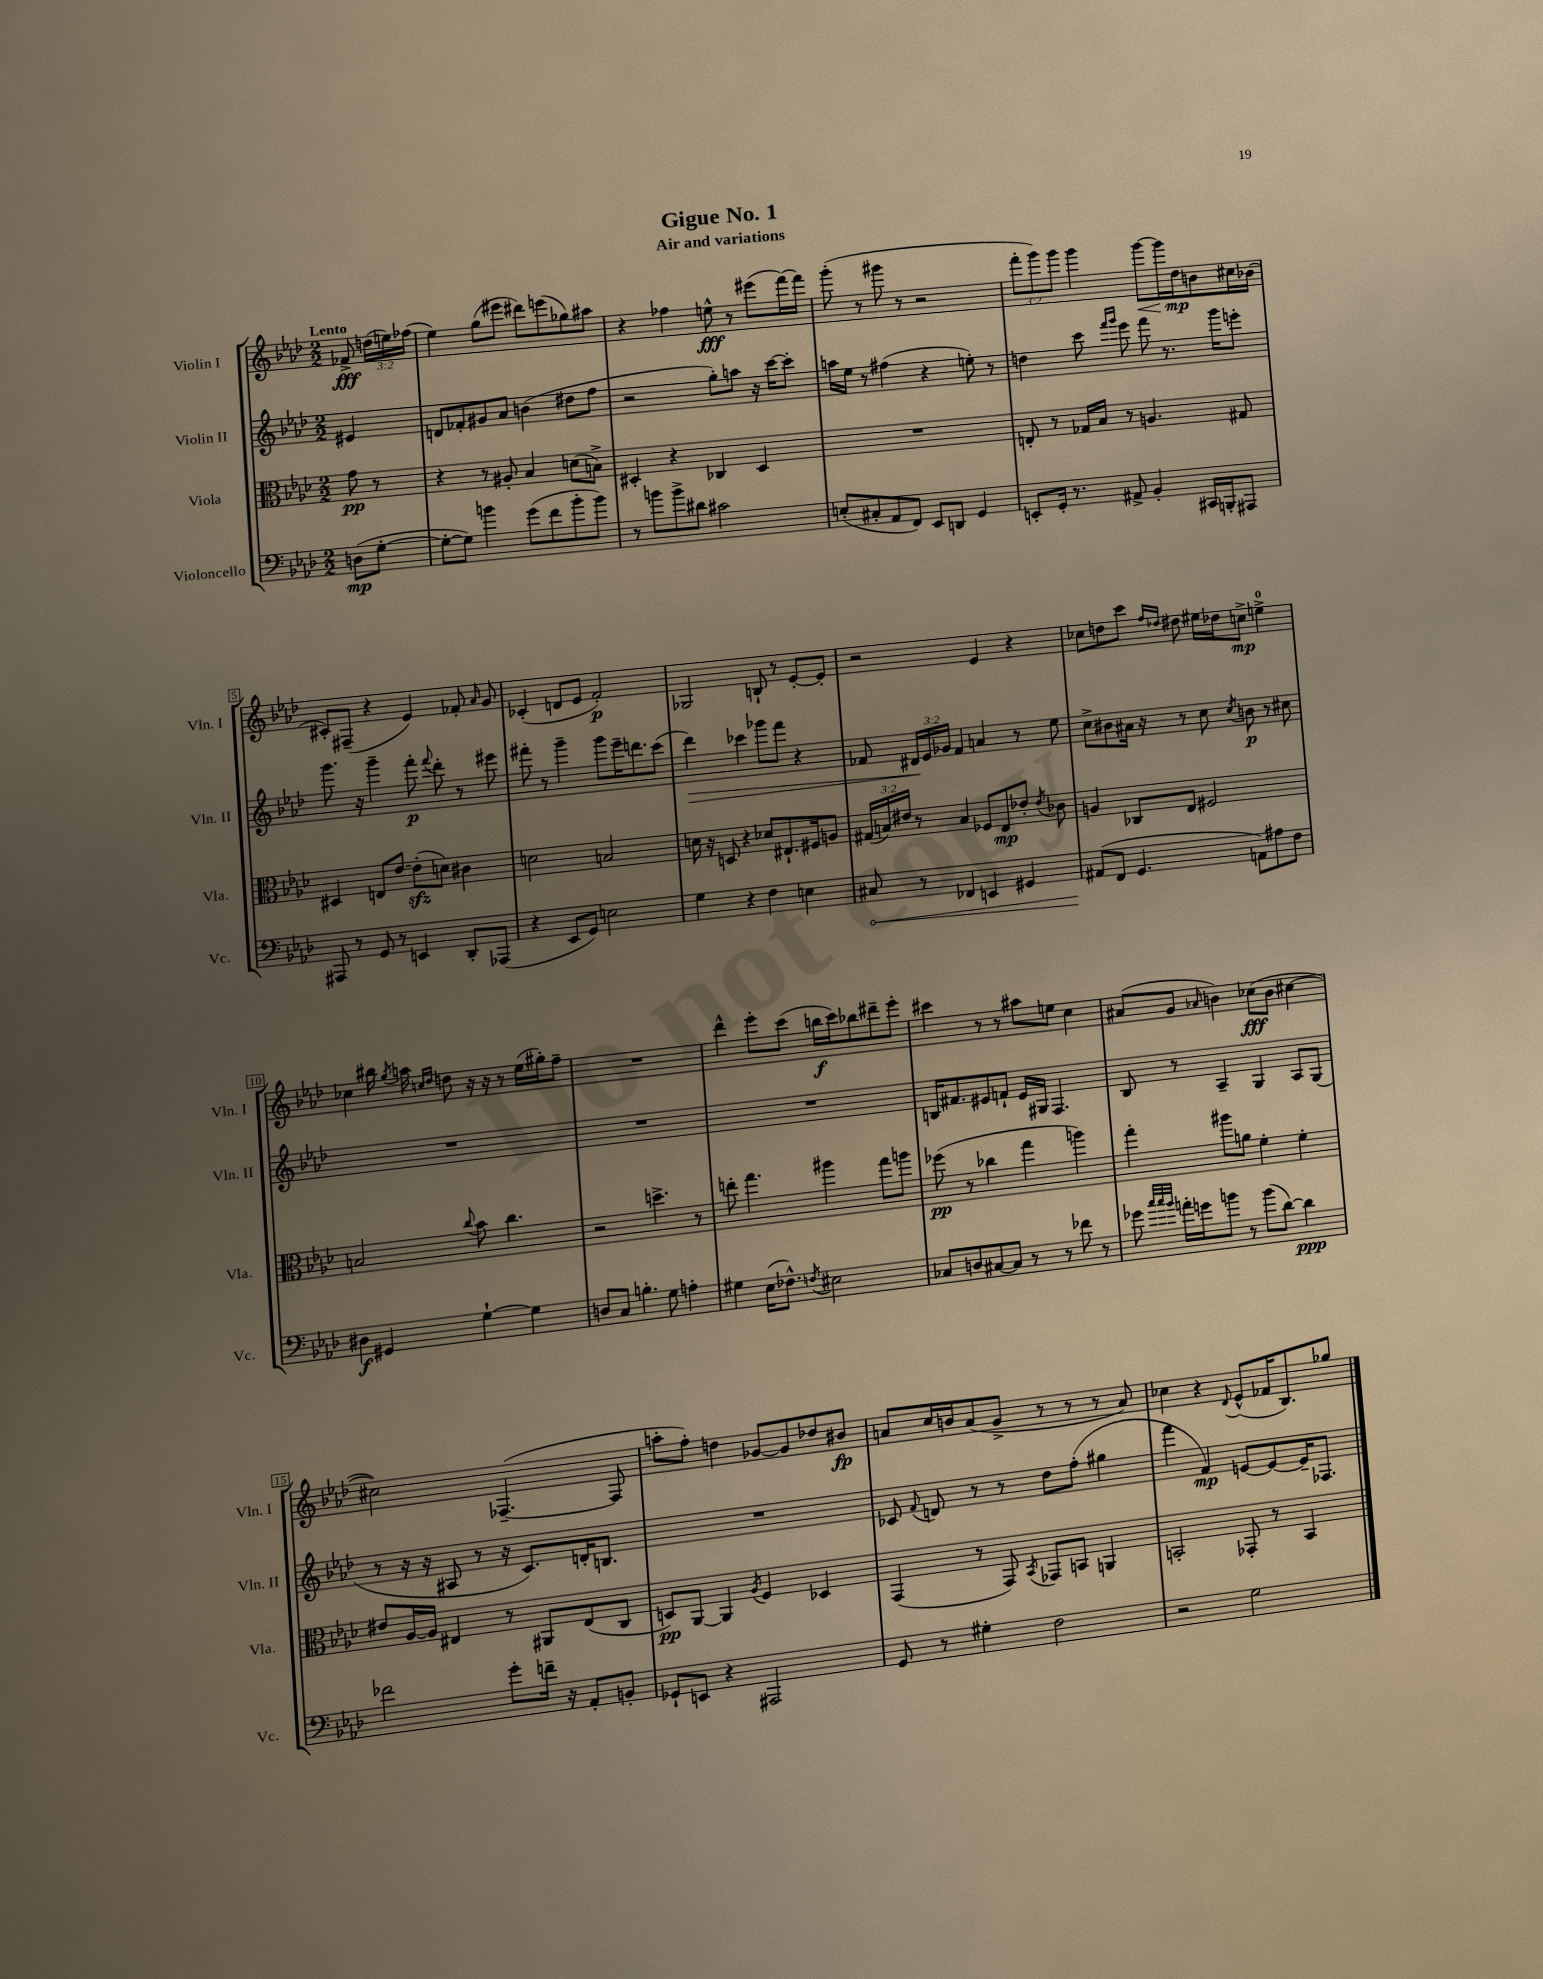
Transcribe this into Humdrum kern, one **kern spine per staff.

**kern	**kern	**kern	**kern
*staff4	*staff3	*staff2	*staff1
*clefF4	*clefC3	*clefG2	*clefG2
*k[b-e-a-d-]	*k[b-e-a-d-]	*k[b-e-a-d-]	*k[b-e-a-d-]
*M2/2	*M2/2	*M2/2	*M2/2
(8D	8g	4e#	8f-^
[8G'	8r	.	(24dd
.	.	.	24ee)
.	.	.	(24ff-
=	=	=	=
8G'_	4r	8d	4ee-)
8G])	.	8f-'	.
4b	8r	8g#	(8gg
.	8A#'	8a-	8eee#
(8g	4B-	(4b	8ddd#)
8f	.	.	(8eee
8b'	(8d	8dd#	8gg-)
8b)	8B^)	8ff	8aa#
=	=	=	=
8r	4D#'	2r	4r
8b	.	.	.
8b^	4r	.	4ff-
8d#	.	.	.
2c#	4C-	8gg')	8ee^^
.	.	8aa	8r
.	4D#	16r	(8eee#
.	.	[16ccc	.
.	.	8ccc']	[16fff)
.	.	.	16fff]
=	=	=	=
(8E'	1r	16aa	(8ggg'
.	.	16ee-	.
8C#'	.	8r	8r
8AA-	.	(4ff#	8ggg#
8FF)	.	.	8r
8EE-	.	4r	2r
8DD	.	.	.
4GG	.	8ee')	.
.	.	8r	.
=	=	=	=
8EE'	8E'	4dd	12fff'
.	.	.	12ggg)
16GG'	8r	.	.
.	.	.	12ggg
8.r	.	.	.
.	16G-	8ccc	4ggg
.	16B-	.	.
.	.	16qqfff	.
.	.	16qqggg	.
8AA#^	8r	8eee-	.
4BB-'	4.A	8fff	[8ggg
.	.	8.r	16ggg]
.	.	.	16dd-
16CC#	.	.	8b
16BBB'	.	16ggg	.
8AAA#	8G#	8eee'	16cc#
.	.	.	(16b-
=	=	=	=
8AAA#	4D#	8.ggg	8c#')
8r	.	.	(8F#~
.	.	16r	.
8GG	8E	4ggg~	4r
8r	[8e-	.	.
4EE	(8e-']	8fff'	4e-)
.	.	8qqfff	.
.	8d)	8ddd-'	.
8DD-'	4c#	8r	8f-'
.	.	.	16qqa-
(8AAA-	.	8eee#	8g
=	=	=	=
4r	2d	8fff#'	(4c-'
.	.	8r	.
8EE-	.	4ggg~	8d
8GG)	.	.	8e-
2E	2B	8ggg	2f')
.	.	16eee-~	.
.	.	8.ddd	.
.	.	(8ccc	.
=	=	=	=
4G	16d	4ddd-)	2G-
.	16r	.	.
.	8D	.	.
4r	4r	4ccc-	.
4F	8d-	8ggg-	8B`
.	8.E#`	8fff	8r
4E	.	4r	[8e-'
.	16F#	.	.
.	8A	.	8e-']
=	=	=	=
8C#	(24G#	8f-	2r
.	24B)	.	.
.	24e#	.	.
8r	8r	24d#	.
.	.	24e-	.
.	.	24g-	.
4FF-	4B	4f-	.
4EE	8F-	4a	4e-
.	8E-	.	.
4GG#	8e-'	8r	4r
.	8qe-	.	.
.	8c-	8ee-	.
=	=	=	=
(8AA#	4A	8cc^	8cc-
8FF	.	8b#	8dd
4.GG	8C-	16a#	8ccc
.	.	16r	.
.	.	.	16qqff
.	.	.	16qqdd-
.	8E-	8r	8dd#
.	2F#	8cc	16ee#
.	.	.	16dd-
.	.	8qcc	.
8AA)	.	8b	8cc^
8A#	.	8r	4ee^
8F	.	8cc#	.
=	=	=	=
4D#	2B	1r	4cc-
4GG#	.	.	16bb#
.	.	.	8qgg
.	.	.	16aa
.	.	.	16qqcc
.	.	.	16qqdd-
.	.	.	8dd
.	8qqcc	.	.
[4G`	8b-	.	16r
.	.	.	16r
.	4.cc	.	8r
4G]	.	.	(16ee-
.	.	.	16gg#')
.	.	.	8ff~
=	=	=	=
8D	2r	1r	1r
8C	.	.	.
4.B'	.	.	.
.	4.dd^	.	.
8G	.	.	.
4A'	.	.	.
.	8r	.	.
=	=	=	=
4G#	8ee'	1r	4ddd-^^
.	4.gg	.	.
(16E-	.	.	8eee-'
8.F-^^)	.	.	.
.	.	.	(8ccc
8qF	.	.	.
2E#	4aa#	.	16bb
.	.	.	16ccc)
.	.	.	8bb-
.	8gg	.	8ddd#~
.	8aa	.	8eee-'
=	=	=	=
8C-	(8ff-	16B	4ccc#
.	.	8.f#	.
8D	8r	.	.
[8C#	4cc-	8e#	8r
8C#]	.	8f`	8r
8r	4gg	16e#	8aa#
.	.	16G#	.
8r	.	4.F	8ee
8f-	4aa)	.	4cc
8r	.	.	.
=	=	=	=
8g-	4gg'	8B-	(8a#
32qqcc	.	.	.
32qqcc	.	.	.
32qqb-	.	.	.
16a'	.	8r	8g
16g	.	.	.
.	.	.	16qqa-
8b	8aa#	4A-~	4b)
8r	8a	.	.
(8b	4f'	4G	(8cc-
[8d-)	.	.	8b
4d-]	4f'	8A-	[4cc#
.	.	(8G	.
=	=	=	=
2f-	8e#	8r	2cc#])
.	[16A-	16r	.
.	16A-]	16r	.
.	4E#	8A#	.
.	.	8r	.
8g'	8r	16r	([4.F-~
.	.	8.c)	.
16f~	8AA#	.	.
16r	.	.	.
8AA-'	(8E#	16d'	.
.	.	8.B	.
8BB'	8C	.	8F-]
=	=	=	=
8GG-`	8D)	1r	8aa'
8EE	[8AA-	.	8ff')
4r	4AA-]	.	4dd
.	8qA-	.	.
2AAA#	4F	.	[8g-
.	.	.	8g-]
.	4D-	.	8dd-
.	.	.	8b#
=	=	=	=
8GG	(4GG	8c-	8a
.	.	8qqf	.
8r	.	8d	16cc
.	.	.	16b
4G#'	8r	8r	(8a
.	8GG)	8r	8g^
.	8qBB-	.	.
2F	8GG-	8dd-	8r
.	8BB	(8ff'	8r
.	4AA	4gg#	8r
.	.	.	8a)
=	=	=	=
2r	2BB'	4fff	4cc-
.	.	4f)	4r
.	.	.	8qqd-
2G	8GG-'	[8e	(8e-^^
.	8r	8e_	16f-
.	.	.	8.B-)
.	4BB	16e~]	.
.	.	8.F-	.
.	.	.	8gg-
==	==	==	==
*-	*-	*-	*-
